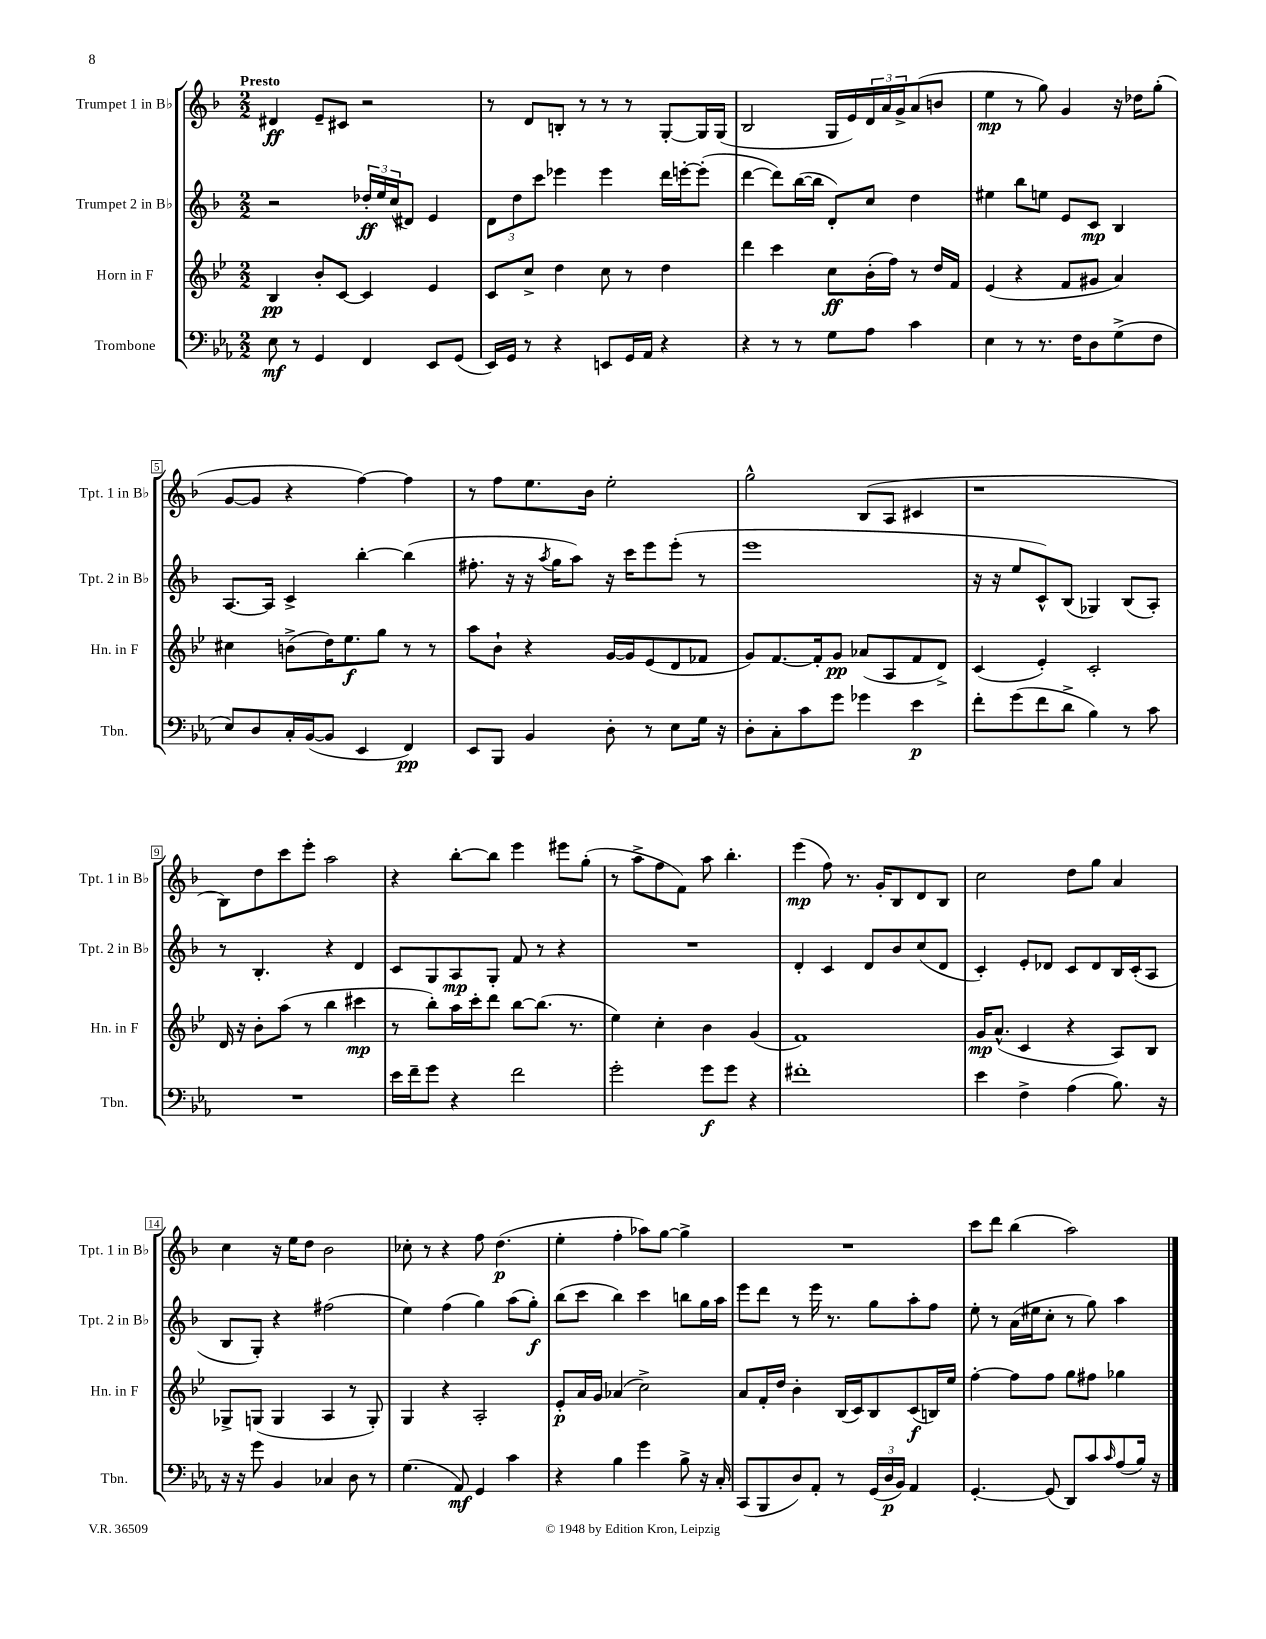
<<
\new StaffGroup <<
\new Staff = "s0" \with { instrumentName = "Trumpet 1 in Bb" shortInstrumentName = "Tpt. 1 in Bb" } {
    \clef treble \key f \major \numericTimeSignature \time 2/2 \tempo "Presto"
    dis'4\ff e'8-- cis'8 r2 |
    r8 d'8 b8-. r8 r8 r8 g8~-. g16 g16( |
    bes2 g16 e'16) \tuplet 3/2 { d'16 a'16 g'16-> } a'8( b'8 |
    e''4\mp r8 g''8) g'4 r16 des''16 g''8-.( |
    g'8~ g'8 r4 f''4~) f''4 |
    r8 f''8 e''8. bes'16 e''2-. |
    g''2-^ bes8( a8 cis'4 |
    r1 |
    bes8) d''8 c'''8 e'''8-. a''2 |
    r4 bes''8~-. bes''8 e'''4 eis'''8 g''8-.( |
    r8 a''8-> f''8 f'8) a''8 bes''4.-. |
    e'''4\mp( f''8) r8. g'16-. bes8 d'8 bes8 |
    c''2 d''8 g''8 a'4 |
    c''4 r16 e''16 d''8 bes'2 |
    ces''8-. r8 r4 f''8 d''4.\p( |
    e''4-. f''4-. aes''8) g''8~ g''4-> |
    R1 |
    c'''8 d'''8 bes''4( a''2) \bar "|." |
}
\new Staff = "s1" \with { instrumentName = "Trumpet 2 in Bb" shortInstrumentName = "Tpt. 2 in Bb" } {
    \clef treble \key f \major \numericTimeSignature \time 2/2
    r2 \tuplet 3/2 { des''16-.\ff e''16 c''16( } dis'8) e'4 |
    \tuplet 3/2 { d'8 d''8 c'''8 } ees'''4 ees'''4 d'''16 e'''16~-. e'''8-.( |
    d'''4~ d'''8) bes''16~( bes''16 d'8-.) c''8 d''4 |
    eis''4 bes''8 e''8 e'8 c'8\mp bes4 |
    a8.~ a16 c'4-> bes''4~-. bes''4( |
    fis''8.-. r16 r16 \acciaccatura { a''8 } g''16 a''8) r16 c'''16 e'''8 e'''8-.( r8 |
    e'''1 |
    r16 r16 e''8 c'8-^) bes8( ges4) bes8( a8-.) |
    r8 bes4.-. r4 d'4 |
    c'8 g8 a8\mp g8-. f'8 r8 r4 |
    R1 |
    d'4-. c'4 d'8 bes'8 c''8( d'8 |
    c'4-.) e'8-. des'8 c'8 des'8 bes16 c'16-.( a8 |
    bes8 g8-.) r4 fis''2( |
    e''4) f''4( g''4) a''8( g''8-.\f) |
    bes''8( c'''8 bes''4) c'''4 b''8 g''16 a''16 |
    e'''8 d'''8 r8 e'''16 r8. g''8 a''8-. f''8 |
    e''8-. r8 a'16( eis''16 c''8-. r8 g''8) a''4 \bar "|." |
}
\new Staff = "s2" \with { instrumentName = "Horn in F" shortInstrumentName = "Hn. in F" } {
    \clef treble \key bes \major \numericTimeSignature \time 2/2
    bes4\pp bes'8-. c'8~ c'4 ees'4 |
    c'8 c''8-> d''4 c''8 r8 d''4 |
    d'''4 c'''4 c''8\ff bes'16-.( f''16) r8 d''16 f'16 |
    ees'4( r4 f'8 gis'8 a'4) |
    cis''4 b'8->( d''16) ees''8.\f g''8 r8 r8 |
    a''8 bes'8-! r4 g'16~ g'16 ees'8( d'8 fes'8 |
    g'8) f'8.~ f'16-. g'8\pp aes'8( a8 f'8 d'8->) |
    c'4( ees'4-.) c'2-. |
    d'16 r16 bes'8-. a''8( r8 bes''4 cis'''4\mp |
    r8 bes''8-.) a''16 c'''16-. d'''8 bes''8~ bes''8.( r8. |
    ees''4) c''4-. bes'4 g'4( |
    f'1) |
    g'16\mp a'8.-^( c'4 r4 a8) bes8 |
    ges8-> g8( g4 a4 r8 g8-.) |
    g4 r4 a2-. |
    ees'8-.\p a'16 g'16 aes'4( c''2->) |
    a'8 f'16-. d''16 bes'4-. bes16( c'16) bes8 c'8\f( b16) ees''16 |
    f''4~-. f''8 f''8 g''8 fis''8 ges''4 \bar "|." |
}
\new Staff = "s3" \with { instrumentName = "Trombone" shortInstrumentName = "Tbn." } {
    \clef bass \key ees \major \numericTimeSignature \time 2/2
    ees8\mf r8 g,4 f,4 ees,8 g,8( |
    ees,16) g,16 r8 r4 e,8 g,16 aes,16 r4 |
    r4 r8 r8 g8 aes8 c'4 |
    ees4 r8 r8. f16 d8 g8->( f8 |
    ees8) d8 c16-. bes,16~( bes,8 ees,4 f,4\pp) |
    ees,8 bes,,8 bes,4 d8-. r8 ees8 g16 r16 |
    d8-. c8-. c'8 g'8 ges'4 ees'4\p |
    f'8-. g'8( f'8 d'8-> bes4) r8 c'8 |
    R1 |
    ees'16 f'16-- g'8 r4 f'2 |
    g'2-. g'8\f g'8 r4 |
    fis'1-. |
    ees'4 f4-> aes4( bes8.) r16 |
    r16 r16 g'8 bes,4 ces4 d8 r8 |
    g4.( aes,8\mf) g,4 c'4 |
    r4 bes4 g'4 bes8-> r16 c16-. |
    c,8( bes,,8 d8) aes,8-. r8 \tuplet 3/2 { g,16( d16\p bes,16) } aes,4 |
    g,4.~-. g,8( d,8) c'8 \grace { c'16 } aes8( bes16) r16 \bar "|." |
}
>>
>>
\layout { \context { \Score \override BarNumber.stencil = #(make-stencil-boxer 0.1 0.3 ly:text-interface::print) } }
